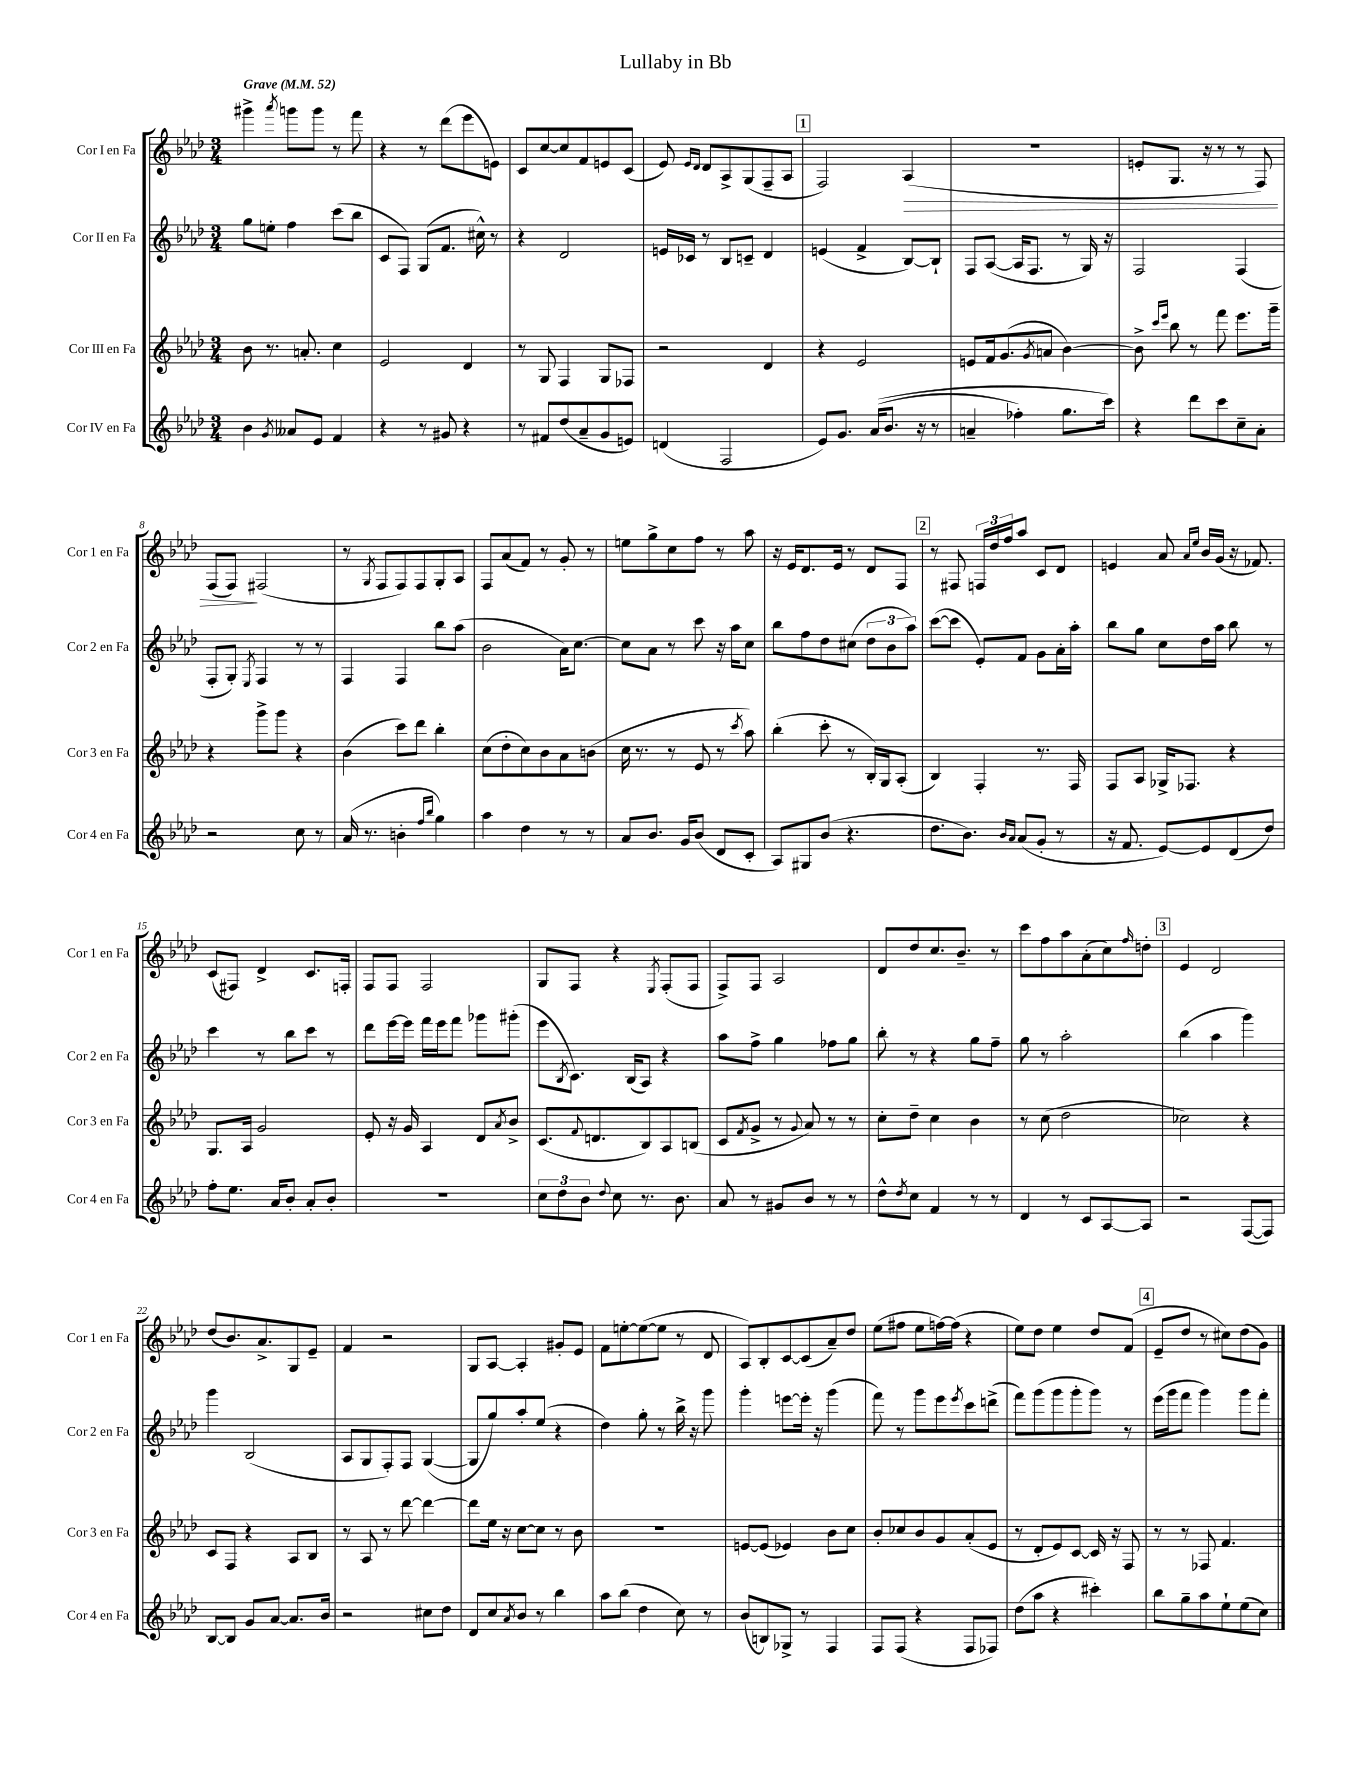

**kern	**kern	**kern	**kern	**dynam
*part4	*part3	*part2	*part1	*part1
*staff4	*staff3	*staff2	*staff1	*staff1
*I"Cor IV en Fa	*I"Cor III en Fa	*I"Cor II en Fa	*I"Cor I en Fa	*
*I'Cor 4 en Fa	*I'Cor 3 en Fa	*I'Cor 2 en Fa	*I'Cor 1 en Fa	*
*clefG2	*clefG2	*clefG2	*clefG2	*
*k[b-e-a-d-]	*k[b-e-a-d-]	*k[b-e-a-d-]	*k[b-e-a-d-]	*
*M3/4	*M3/4	*M3/4	*M3/4	*
*MM52	*MM52	*MM52	*MM52	*
=1	=1	=1	=1	=1
!	!	!	!LO:TX:a:B:t=Grave	!
4b-\	8b-\	8gg\L	4ggg#X^\	.
.	8.r	8een'\J	.	.
8qg/	.	.	8qaaa-/	.
8a--X/L	.	4ff\	8gggn\L	.
.	8.an'/	.	.	.
8e-/J	.	.	8ggg\J	.
4f/	4cc\	(8ccc\L	8r	.
.	.	8bb-\J	8fff\	.
=2	=2	=2	=2	=2
4r	2e-/	8c/L	4r	.
.	.	8F/J)	.	.
8r	.	(8G/L	8r	.
8g#X/	.	8.f/J	(8ddd-\L	.
4r	4d-/	.	8eee-\	.
.	.	16cc#X^^\)	.	.
.	.	8r	8en\J)	.
=3	=3	=3	=3	=3
8r	8r	4r	8c/L	.
8f#X/L	8G/	.	[8cc/	.
(8dd-/	4F/	2d-/	8cc/]	.
8a-~/	.	.	8f/	.
8g/	8G/L	.	8en/	.
8en/J)	8F-X/J	.	(8c/J	.
=4	=4	=4	=4	=4
(4dn/	2r	16en/LL	8e-/)	.
.	.	16c-X/JJ	.	.
.	.	.	16qqe-/LL	.
.	.	.	16qqd-/JJ	.
.	.	8r	8d-/L	.
2F/	.	8B-/L	8A-^/	.
.	.	8cn~/J	(8G/	.
.	4d-/	4d-/	8F~/	.
.	.	.	8A-/J	.
!!LO:REH:place=s1:t=1
=5	=5	=5	=5	=5
8e-/L)	4r	(4en/	2F/)	.
8.g/J	.	.	.	.
.	2e-/	4f^/	.	.
((16a-/KL	.	.	.	.
8.b-/J	.	.	.	.
!	!	!	!	!LO:HP:b
.	.	[8B-/L)	(4A-/	>
16r	.	.	.	.
8r	.	8B-`/J]	.	.
=6	=6	=6	=6	=6
4an~/	8en/L	8F/L	2.r	.
.	16f/k	([8A-/J	.	.
.	(8.g/	.	.	.
4ff-X'\)	.	16A-/KL]	.	.
.	.	8.F/J	.	.
.	8qg/	.	.	.
.	8an/J	.	.	.
8.gg\L	[4b-\)	8r	.	.
.	.	16G/)	.	.
16ccc\Jk)	.	16r	.	.
=7	=7	=7	=7	=7
4r	8b-^\]	2F/	8en'/L	.
.	16qqccc/LL	.	.	.
.	16qqeee-/JJ	.	.	.
.	8bb-\	.	8.G/J	.
8ddd-\L	8r	.	.	.
.	.	.	16r	.
8ccc\	8fff\	.	8r	.
8cc~\	8.eee-\L	(4F/	8r	.
8a-'\J	.	.	8F/)	.
.	16ggg~\Jk	.	.	.
!!LO:LB:g=z
=8	=8	=8	=8	=8
2r	4r	8F'/L	(8F/L	.
.	.	8G'/J)	8F/J)	.
.	.	8qE-/	.	.
.	8ggg^\L	4F/	(2F#X/	]
.	8ggg\J	.	.	.
8cc\	4r	8r	.	.
8r	.	8r	.	.
=9	=9	=9	=9	=9
(16a-/	(4b-\	4F/	8r	.
8.r	.	.	.	.
.	.	.	8qG/	.
.	.	.	8F/L	.
4bn'\	8ccc\L)	4F/	8F/)	.
.	8ddd-\J	.	8F/	.
16qqff/LL	.	.	.	.
16qqbb-/JJ	.	.	.	.
4gg\)	4bb-'\	8bb-\L	8G'/	.
.	.	(8aa-\J	8A-/J	.
=10	=10	=10	=10	=10
4aa-\	(8cc\L	2b-\	8F/L	.
.	8dd-'\	.	(8a-/	.
4dd-\	8cc\)	.	8f/J)	.
.	8b-\	.	8r	.
8r	8a-\	16a-\KL)	8g'/	.
.	.	[8.cc\J	.	.
8r	(8bn\J	.	8r	.
=11	=11	=11	=11	=11
8a-/L	16cc\	8cc\L]	8een\L	.
.	8.r	.	.	.
8.b-/J	.	8a-\J	8gg^\	.
.	8r	8r	8cc\	.
16g/KL	.	.	.	.
(8b-/J	8e-/	8ccc\	8ff\J	.
8d-/L	8r	16r	8r	.
.	.	16aa-\KL	.	.
.	8qccc/	.	.	.
8c'/J	8aa-\)	8cc\J	8aa-\	.
=12	=12	=12	=12	=12
8A-/L)	(4bb-'\	8bb-\L	16r	.
.	.	.	16e-/KL	.
8G#X/	.	8ff\	8.d-/	.
(8b-/J	8ccc'\	8dd-\	.	.
.	.	.	16e-/Jk	.
4.r	8r	(8cc#X\J	8r	.
.	16B-'/LL)	12dd-\L	8d-/L	.
.	16G/J	.	.	.
.	.	12b-\	.	.
.	(8A-'/J	.	8F/J	.
.	.	12aa-\J)	.	.
!!LO:REH:place=s1:t=2
=13	=13	=13	=13	=13
8.dd-\L	4B-/)	([8ccc\L	8r	.
.	.	8ccc\J]	8F#X/	.
8.b-\J)	.	.	.	.
.	4F'/	8e-'/L)	24Fn/LL	.
.	.	.	24dd-/	.
.	.	.	24ff/J	.
16qqb-/LL	.	.	.	.
16qqa-/JJ	.	.	.	.
(8a-/L	.	8f/J	8aa-/J	.
8g'/J	8.r	8g\L	8c/L	.
8r	.	16a-'\L	8d-/J	.
.	16F/	16aa-'\JJ	.	.
=14	=14	=14	=14	=14
16r	8F/L	8bb-\L	4en/	.
8.f/	.	.	.	.
.	8A-/J	8gg\J	.	.
[8e-/L)	16G-X^/KL	8cc\L	8a-/	.
.	8.F-X/J	.	.	.
.	.	.	16qqa-/LL	.
.	.	.	16qqee-/JJ	.
8e-/]	.	16dd-\L	16b-/LL	.
.	.	16aa-\JJ	(16g/JJ	.
(8d-/	4r	8bb-\	16r	.
.	.	.	8.f-X/)	.
8dd-/J)	.	8r	.	.
!!LO:LB:g=z
=15	=15	=15	=15	=15
8ff'\L	8.G/L	4ccc\	(8c/L	.
8.ee-\J	.	.	8F#X/J)	.
.	16A-/Jk	.	.	.
.	2g/	8r	4d-^/	.
16a-/KL	.	.	.	.
8b-'/J	.	8bb-\L	.	.
8a-'/L	.	8ccc\J	8.c/L	.
8b-'/J	.	8r	.	.
.	.	.	16Fn'/Jk	.
=16	=16	=16	=16	=16
2.r	8e-'/	8ddd-\L	8F/L	.
.	16r	[16eee-\L	8F/J	.
.	16g/	16eee-\JJ]	.	.
.	4A-/	16fff\LL	2F/	.
.	.	16eee-\J	.	.
.	.	8fff\J	.	.
.	8d-/L	8ggg-X\L	.	.
.	8qa-/	.	.	.
.	8b-^/J	(8ggg#X'\J	.	.
=17	=17	=17	=17	=17
12cc\L	(8.c/L	8eee-\L	8G/L	.
12dd-\	.	.	.	.
.	.	8qB-/	.	.
.	.	8.c\J)	8F/J	.
12b-\J	.	.	.	.
.	8qqf/	.	.	.
.	8.dn/	.	.	.
8qqdd-/	.	.	.	.
8cc\	.	.	4r	.
.	.	(16B-/KL	.	.
8.r	8B-/)	8A-/J)	.	.
.	.	.	8qE-/	.
.	8A-/	4r	(8F'/L	.
8.b-\	.	.	.	.
.	(8Bn/J	.	8F/J	.
=18	=18	=18	=18	=18
8a-/	8c/L	8aa-\L	8F^/L)	.
.	8qf/	.	.	.
8r	8g^/J	8ff^\J	8F/J	.
8g#X/L	8r	4gg\	2A-/	.
.	8qqg/	.	.	.
8b-/J	8a-/)	.	.	.
8r	8r	8ff-X\L	.	.
8r	8r	8gg\J	.	.
=19	=19	=19	=19	=19
8dd-^^\L	8cc'\L	8bb-'\	8d-/L	.
8qdd-/	.	.	.	.
8cc\J	8dd-~\J	8r	8dd-/	.
4f/	4cc\	4r	8.cc/	.
.	.	.	8.b-~/J	.
8r	4b-\	8gg\L	.	.
8r	.	8ff~\J	8r	.
=20	=20	=20	=20	=20
4d-/	8r	8gg\	8ccc\L	.
.	(8cc\	8r	8ff\	.
8r	2dd-\	2aa-'\	8aa-\	.
8c/L	.	.	(8a-'\	.
[8A-/	.	.	8cc\)	.
.	.	.	16qqff/	.
8A-/J]	.	.	8ddn'\J	.
!!LO:REH:place=s1:t=3
=21	=21	=21	=21	=21
2r	2cc-X\)	(4bb-\	4e-/	.
.	.	4aa-\	2d-/	.
([8F/L	4r	4ggg\)	.	.
8F/J])	.	.	.	.
!!LO:LB:g=z
=22	=22	=22	=22	=22
[8B-/L	8c/L	4ggg\	(8dd-/L	.
8B-/J]	8F/J	.	8.b-/)	.
8g/L	4r	(2B-/	.	.
.	.	.	8.a-^/	.
[8a-/J	.	.	.	.
8.a-/L]	8A-/L	.	8G/	.
.	8B-/J	.	8e-~/J	.
16b-/Jk	.	.	.	.
=23	=23	=23	=23	=23
2r	8r	8A-/L	4f/	.
.	8A-/	8G/	.	.
.	8r	8F'/)	2r	.
.	[8ddd-\	8F/J	.	.
8cc#X\L	4ddd-\_	([4G/	.	.
8dd-\J	.	.	.	.
=24	=24	=24	=24	=24
8d-/L	8ddd-\L]	8G/L]	8G/L	.
8cc/	16ee-\Jk	8gg/)	[8A-/J	.
.	16r	.	.	.
8qa-/	.	.	.	.
8b-/J	[8cc\L	8aa-'/	4A-'/]	.
8r	8cc\J]	(8ee-/J	.	.
4bb-\	8r	4r	8g#X'/L	.
.	8b-\	.	8e-/J	.
=25	=25	=25	=25	=25
8aa-\L	2.r	4dd-\)	8f\L	.
(8bb-\J	.	.	[8een'\	.
4dd-\	.	8gg'\	(8ee\_	.
.	.	8r	8ee\J]	.
8cc\)	.	16bb-^\	8r	.
.	.	16r	.	.
8r	.	8ggg\	8d-/	.
=26	=26	=26	=26	=26
(8b-/L	[8en/L	4ggg'\	8A-/L)	.
8Bn/)	(8e/J]	.	8B-'/	.
8G-X^/J	4e-X/)	[8eeen\L	[8c/	.
8r	.	16eee'\Jk]	(8c/]	.
.	.	16r	.	.
4F/	8b-\L	(4ggg\	8a-~/)	.
.	8cc\J	.	8dd-/J	.
=27	=27	=27	=27	=27
8F/L	8b-'/L	8fff\)	(8ee-\L	.
(8F/J	8cc-X/	8r	8ff#X\J	.
4r	8b-/	8ggg\L	8ee-\L	.
.	8g/	8eee-\	[16ffn\L)	.
.	.	.	(16ff\JJ]	.
.	.	8qeee-/	.	.
8F/L	(8a-'/	8ccc\	4r	.
8F-X/J)	8e-/J	(8dddn^\J	.	.
=28	=28	=28	=28	=28
(8dd-\L	8r	8fff\L)	8ee-\L)	.
8aa-\J	8d-'/L	(8ggg\	8dd-\J	.
4r	8e-/)	8ggg\	4ee-\	.
.	[8c/J	8ggg'\	.	.
4ccc#X'\)	16c/]	8ggg\J)	8dd-/L	.
.	16r	.	.	.
.	8F/	8r	(8f/J	.
!!LO:REH:place=s1:t=4
=29	=29	=29	=29	=29
8bb-\L	8r	(16eee-\LL	8e-~/L	.
.	.	16ggg\J	.	.
8gg~\	8r	8fff\J	8dd-/J	.
8aa-\	8F-X/	4ggg\)	8r	.
8ee-`\	4.f/	.	8cc#X\L)	.
(8ee-\	.	8ggg\L	(8dd-\	.
8cc\J)	.	8fff'\J	8g\J)	.
==	==	==	==	==
*-	*-	*-	*-	*-
